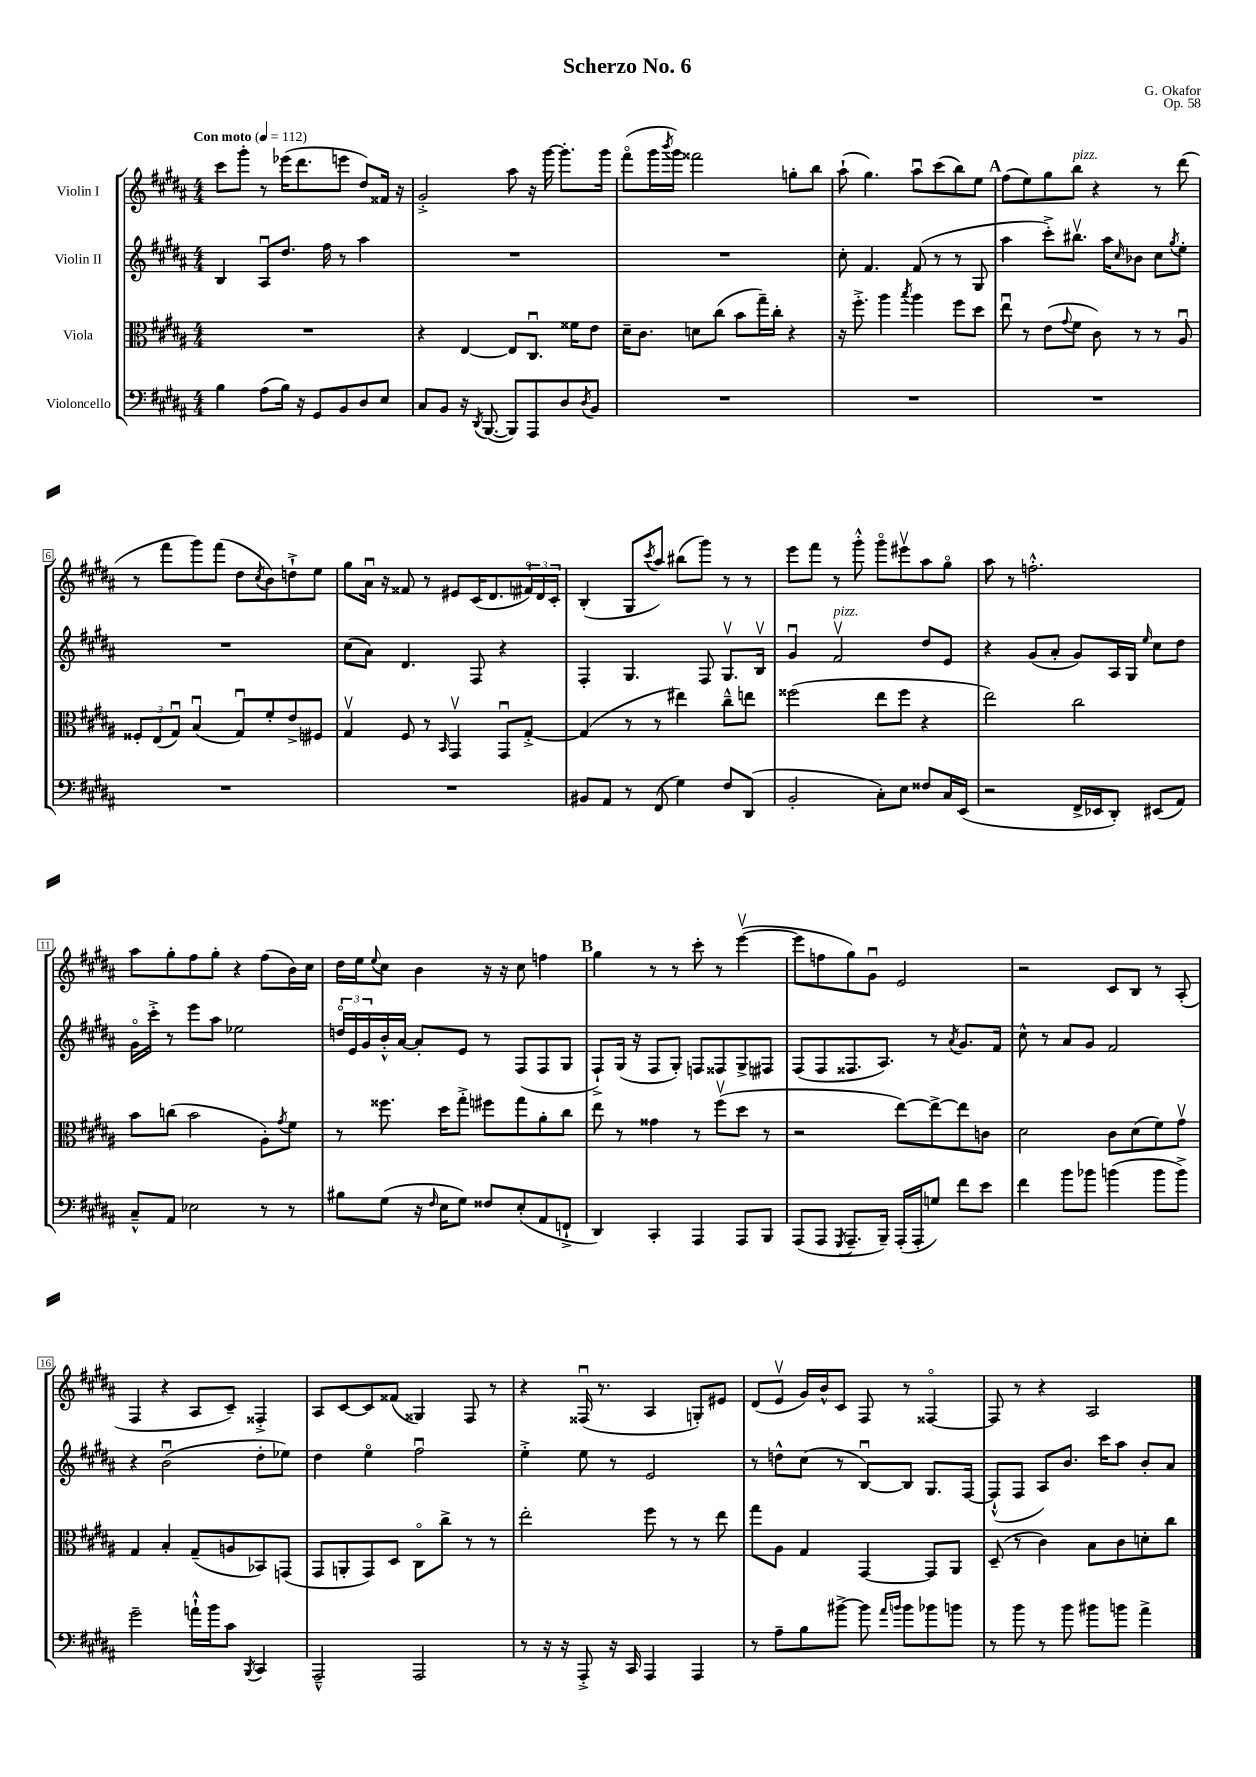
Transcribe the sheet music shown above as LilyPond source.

\header { title = "Scherzo No. 6" composer = "G. Okafor" opus = "Op. 58" }
<<
\new StaffGroup <<
\new Staff = "s0" \with { instrumentName = "Violin I" } {
    \clef treble \key b \major \numericTimeSignature \time 4/4 \tempo "Con moto" 4 = 112
    cis'''8 gis'''8-. r8 ees'''16( dis'''8. e'''8 dis''8) fisis'16 r16 |
    gis'2-.-> ais''8 r16 gis'''16~ gis'''8.-. gis'''16 |
    fis'''8\flageolet( gis'''16 \acciaccatura { b'''8 } gis'''16) fisis'''2 g''8-. b''8 |
    ais''8-!( gis''4.) ais''8\downbow cis'''8( b''8) e''8 |
    \mark \markup { \bold "A" } fis''8( e''8) gis''8 b''8^\markup { \italic "pizz." } r4 r8 dis'''8( |
    r8 fis'''8 gis'''8) fis'''8( dis''8 \acciaccatura { cis''8 } b'8) d''8-!-> e''8 |
    gis''8 ais'16\downbow r16 fisis'8 r8 eis'8 cis'16( dis'8. \tuplet 3/2 { fis'16\flageolet) dis'16 cis'16-. } |
    b4-.( gis8 \acciaccatura { cis'''8 } ais''8) bis''8( gis'''8) r8 r8 |
    e'''8 fis'''8 r8 gis'''8-.-^ gis'''8\flageolet eis'''8\upbow ais''8 gis''8\flageolet |
    ais''8 r8 f''2.-.-^ |
    ais''8 gis''8-. fis''8 gis''8-. r4 fis''8( b'16) cis''16 |
    dis''16 e''16 \appoggiatura { e''8 } cis''8 b'4 r16 r16 cis''8 f''4 |
    \mark \markup { \bold "B" } gis''4 r8 r8 cis'''8-. r8 e'''4~\upbow( |
    e'''8 f''8 gis''8) gis'8\downbow e'2 |
    r2 cis'8 b8 r8 ais8-.( |
    fis4 r4 ais8 cis'8--) fisis4-.-> |
    ais8 cis'8~ cis'8 fisis'8( gisis4) fis8 r8 |
    r4 fisis16\downbow( r8. ais4 g8-.) eis'8 |
    dis'8( e'8\upbow gis'16) b'16-^ cis'8 fis8 r8 fisis4~\flageolet |
    fisis8 r8 r4 ais2 \bar "|." |
}
\new Staff = "s1" \with { instrumentName = "Violin II" } {
    \clef treble \key b \major \numericTimeSignature \time 4/4
    b4 ais8\downbow dis''8. fis''16 r8 ais''4 |
    R1 |
    R1 |
    cis''8-. fis'4. fis'8( r8 r8 gis8 |
    \mark \markup { \bold "A" } ais''4 cis'''8-.->) bis''8.\upbow ais''16 \grace { cis''16 } bes'8 cis''8 \acciaccatura { gis''8 } e''8-. |
    R1 |
    cis''8( ais'8) dis'4. fis8 r4 |
    fis4-. gis4. fis8 gis8.\upbow b16\upbow |
    gis'4\downbow fis'2\upbow^\markup { \italic "pizz." } dis''8 e'8 |
    r4 gis'8( ais'8-. gis'8) ais16 gis16 \grace { e''16 } cis''8 dis''8 |
    gis'16\flageolet cis'''16-.-> r8 e'''8 ais''8 ees''2 |
    \tuplet 3/2 { d''16\flageolet e'16 gis'16 } b'16-.-^ ais'16~ ais'8-. e'8 r8 fis8( fis8 gis8 |
    \mark \markup { \bold "B" } fis8-!->) gis16( r16 fis8 gis8-.) f8 fisis8 gis8-> fis8 |
    fis8( fis8 fisis8. ais8.) r8 \acciaccatura { ais'8 } gis'8. fis'16 |
    cis''8-^ r8 ais'8 gis'8 fis'2 |
    r4 b'2\downbow( dis''8-. ees''8) |
    dis''4 e''4\flageolet fis''2\downbow |
    e''4-.-> e''8 r8 e'2 |
    r8 d''8-^ cis''8( r8 b8~\downbow) b8 gis8. fis16~ |
    fis8-!-^( fis8 ais8) b'8. cis'''16 ais''8 b'8-. ais'8 \bar "|." |
}
\new Staff = "s2" \with { instrumentName = "Viola" } {
    \clef alto \key b \major \numericTimeSignature \time 4/4
    R1 |
    r4 e4~ e8 cis8.\downbow fisis'16 e'8 |
    dis'16-- cis'8. d'8 cis''8( b'8 gis''16--) cis''16-. r4 |
    r16 fis''8.-.-> ais''4 \acciaccatura { b''8 } ais''4 fis''8 dis''8 |
    \mark \markup { \bold "A" } e''8\downbow r8 e'8( \appoggiatura { gis'8 } fis'8 cis'8) r8 r8 ais8\downbow |
    \tuplet 3/2 { fisis8-. e8( gis8\downbow) } b4\downbow( gis8\downbow) fis'8-. e'8-> fis8 |
    gis4\upbow fis8 r8 \grace { b,16 } gis,4\upbow gis,8\downbow gis8~-.-> |
    gis4( r8 r8 eis''4) cis''8---^ e''8 |
    fisis''2( e''8 fisis''8 r4 |
    e''2) cis''2 |
    b'8 c''8( b'2 ais8-.) \acciaccatura { gis'8 } fis'8 |
    r8 fisis''8. dis''16 gis''8-.-> fis''8 gis''8 ais'8-. cis''8 |
    \mark \markup { \bold "B" } e''8 r8 gisis'4 r8 fis''8\upbow( dis''8 r8 |
    r2 e''8~) e''8~-> e''8 c'8 |
    dis'2 cis'8 dis'8( fis'8) gis'8\upbow |
    gis4 b4-. gis8--( a8 bes,8) g,8( |
    gis,8 a,8-. gis,8) dis8 cis8\flageolet cis''8-> r8 r8 |
    e''2-. fis''8 r8 r8 e''8 |
    gis''8 ais8 gis4 gis,4~ gis,8 ais,8 |
    dis8--( r8 cis'4) b8 cis'8 d'8-. cis''8 \bar "|." |
}
\new Staff = "s3" \with { instrumentName = "Violoncello" } {
    \clef bass \key b \major \numericTimeSignature \time 4/4
    b4 ais8( b16) r16 gis,8 b,8 dis8 e8 |
    cis8 b,8 r16 \acciaccatura { dis,8 } b,,8.~( b,,8) ais,,8 dis8 \acciaccatura { dis8 } b,8 |
    R1 |
    R1 |
    \mark \markup { \bold "A" } R1 |
    R1 |
    R1 |
    bis,8 ais,8 r8 fis,8( gis4) fis8 dis,8( |
    b,2-. cis8-.) e8 fisis8 cis16 e,16( |
    r2 fis,16-> ees,16 dis,8-.) eis,8( ais,8) |
    cis8---^ ais,8 ees2 r8 r8 |
    bis8 gis8( r16 \grace { fis16 } e16 gis8) fisis8 e8-.( ais,8 f,8-!-> |
    \mark \markup { \bold "B" } dis,4) cis,4-. ais,,4 ais,,8 b,,8 |
    ais,,8( ais,,8 \acciaccatura { gis,,8 } ais,,8.-- b,,16--) ais,,16-.( ais,,16-. g8) fis'8 e'8 |
    fis'4 b'8 bes'8 b'4( b'8 b'8->) |
    gis'2-- a'16-!-^ b'16 cis'8 \acciaccatura { b,,8 } cis,4 |
    ais,,2---^ ais,,2 |
    r8 r16 r16 ais,,8-.-> r16 cis,16 ais,,4 ais,,4 |
    r8 ais8-- b8 bis'8~-> bis'8 \grace { ais'16 b'16 } b'8 bes'8 b'8 |
    r8 b'8 r8 b'8 bis'8 b'8 ais'4-> \bar "|." |
}
>>
>>
\layout { \context { \Score \override BarNumber.stencil = #(make-stencil-boxer 0.1 0.3 ly:text-interface::print) } }
